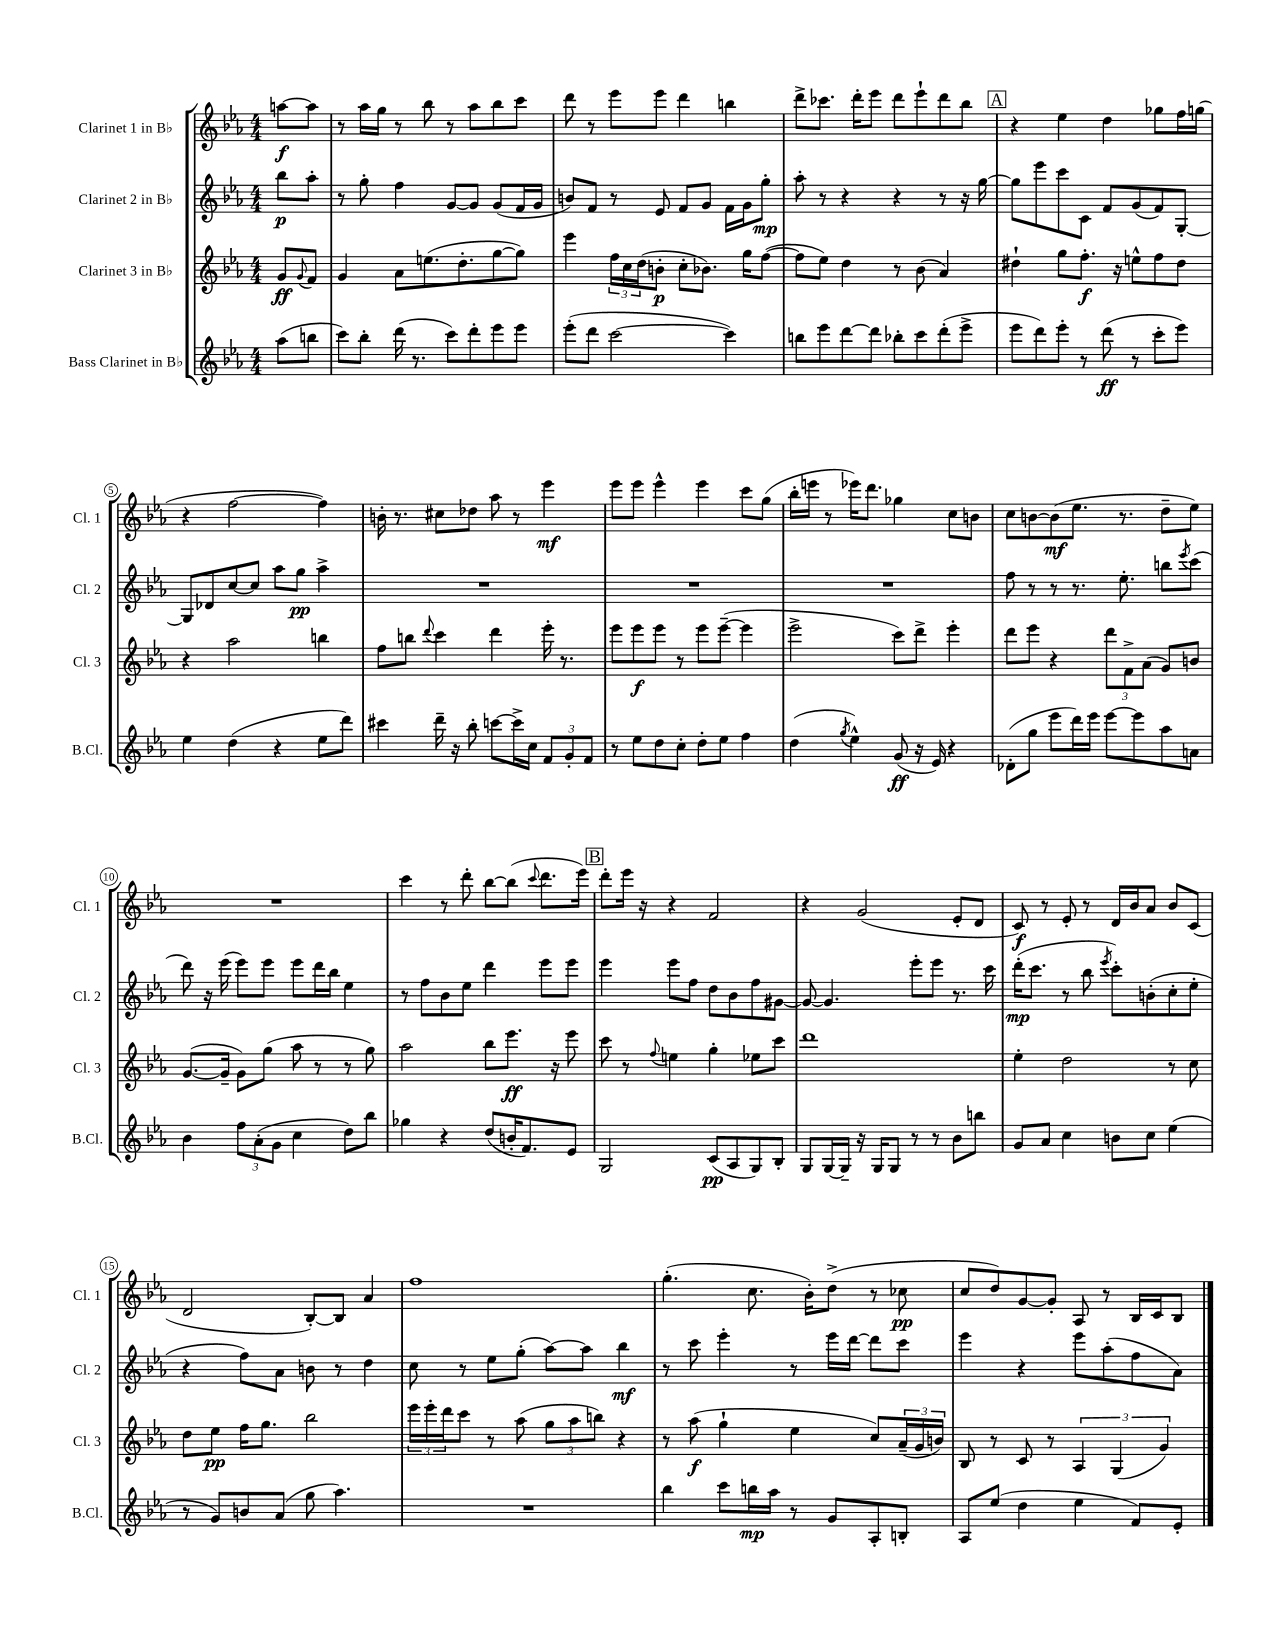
<<
\new StaffGroup <<
\new Staff = "s0" \with { instrumentName = "Clarinet 1 in Bb" shortInstrumentName = "Cl. 1" } {
    \clef treble \key ees \major \numericTimeSignature \time 4/4 \partial 4
    a''8~\f a''8 |
    r8 aes''16 g''16 r8 bes''8 r8 aes''8 bes''8 c'''8 |
    d'''8 r8 ees'''8 ees'''8 d'''4 b''4 |
    d'''8-> ces'''8. d'''16-. ees'''8 d'''8 ees'''8-! d'''8 bes''8 |
    \mark \markup { \box "A" } r4 ees''4 d''4 ges''8 f''16 g''16( |
    r4 f''2~ f''4) |
    b'16-. r8. cis''8 des''8 aes''8 r8 ees'''4\mf |
    ees'''8 ees'''8 ees'''4-^ ees'''4 c'''8 g''8( |
    bes''16-. e'''16 r8 ees'''16) d'''8. ges''4 c''8 b'8 |
    c''8 b'8~ b'8\mf( ees''8. r8. d''8-- ees''8) |
    R1 |
    c'''4 r8 d'''8-. bes''8~ bes''8( \appoggiatura { c'''8 } d'''8. ees'''16) |
    \mark \markup { \box "B" } d'''8-. ees'''16 r16 r4 f'2 |
    r4 g'2( ees'8-. d'8 |
    c'8\f) r8 ees'8-. r8 d'16 bes'16 aes'8 bes'8 c'8( |
    d'2 bes8~-.) bes8 aes'4 |
    f''1 |
    g''4.-.( c''8. bes'16-.) d''8->( r8 ces''8\pp |
    c''8 d''8) g'8~ g'8-. aes8 r8 bes16 c'16 bes8 \bar "|." |
}
\new Staff = "s1" \with { instrumentName = "Clarinet 2 in Bb" shortInstrumentName = "Cl. 2" } {
    \clef treble \key ees \major \numericTimeSignature \time 4/4 \partial 4
    bes''8\p aes''8-. |
    r8 g''8-. f''4 g'8~ g'8 g'8( f'16 g'16 |
    b'8) f'8 r8 ees'8 f'8 g'8 f'16 g'16 g''8-.\mp |
    aes''8-. r8 r4 r4 r8 r16 g''16~ |
    \mark \markup { \box "A" } g''8 ees'''8 c'''8 c'8 f'8 g'8( f'8) g8~-. |
    g8 des'8 c''8~ c''8 aes''8 g''8\pp aes''4-> |
    R1 |
    R1 |
    R1 |
    f''8 r8 r8 r8. ees''8.-. b''8 \acciaccatura { ees'''8 } c'''8( |
    d'''8) r16 ees'''16( ees'''8) ees'''8 ees'''8 d'''16 bes''16 ees''4 |
    r8 f''8 bes'8 ees''8 d'''4 ees'''8 ees'''8 |
    \mark \markup { \box "B" } ees'''4 ees'''8 f''8 d''8 bes'8 f''8 gis'8~ |
    gis'8~ gis'4. ees'''8-. ees'''8 r8. c'''16 |
    d'''16-.\mp( c'''8. r8 bes''8 \acciaccatura { ees'''8 } c'''8-.) b'8-.( c''8-. ees''8-. |
    r4 f''8) aes'8 b'8 r8 d''4 |
    c''8 r8 ees''8 g''8-.( aes''8~) aes''8 bes''4\mf |
    r8 c'''8 ees'''4-. r8 ees'''16 d'''16~ d'''8 c'''8 |
    ees'''4 r4 ees'''8 aes''8-.( f''8 aes'8) \bar "|." |
}
\new Staff = "s2" \with { instrumentName = "Clarinet 3 in Bb" shortInstrumentName = "Cl. 3" } {
    \clef treble \key ees \major \numericTimeSignature \time 4/4 \partial 4
    g'8\ff \appoggiatura { g'8 } f'8 |
    g'4 aes'8 e''8.( d''8.-. g''8~ g''8) |
    ees'''4 \tuplet 3/2 { f''16 c''16 d''16( } b'8-.\p c''8-. bes'8.) g''16 f''8~( |
    f''8 ees''8) d''4 r8 bes'8( aes'4) |
    \mark \markup { \box "A" } dis''4-! g''8 f''8.-.\f r16 e''8-^ f''8 dis''8 |
    r4 aes''2 b''4 |
    f''8 b''8 \appoggiatura { d'''8 } c'''4 d'''4 ees'''16-. r8. |
    ees'''8 ees'''8\f ees'''8 r8 ees'''8 ees'''8~--( ees'''4 |
    ees'''2-> c'''8) d'''8-> ees'''4-. |
    d'''8 ees'''8 r4 \tuplet 3/2 { d'''8 f'8-> aes'8( } g'8) b'8 |
    g'8.~( g'16-- g'8) g''8( aes''8 r8 r8 g''8) |
    aes''2 bes''8 ees'''8.\ff r16 ees'''8 |
    \mark \markup { \box "B" } c'''8 r8 \appoggiatura { f''8 } e''4 g''4-. ees''8 c'''8 |
    d'''1 |
    ees''4-. d''2 r8 c''8 |
    d''8 ees''8\pp f''16 g''8. bes''2 |
    \tuplet 3/2 { ees'''16 ees'''16-. d'''16 } c'''8 r8 aes''8( \tuplet 3/2 { g''8 aes''8 b''8) } r4 |
    r8 aes''8\f( g''4-! ees''4 c''8) \tuplet 3/2 { aes'16--( g'16 b'16) } |
    bes8 r8 c'8 r8 \tuplet 3/2 { aes4 g4( g'4) } \bar "|." |
}
\new Staff = "s3" \with { instrumentName = "Bass Clarinet in Bb" shortInstrumentName = "B.Cl." } {
    \clef treble \key ees \major \numericTimeSignature \time 4/4 \partial 4
    aes''8( b''8 |
    c'''8) bes''8-. d'''16( r8. c'''8) d'''8-. ees'''8 ees'''8 |
    ees'''8-.( d'''8 c'''2~ c'''4) |
    b''8 ees'''8 d'''8~ d'''8 bes''8-. c'''8 d'''8-.( ees'''8-> |
    \mark \markup { \box "A" } ees'''8 d'''8) ees'''8-. r8 d'''8\ff( r8 c'''8-. ees'''8) |
    ees''4 d''4( r4 ees''8 d'''8) |
    cis'''4 d'''16-- r16 bes''8-. c'''8~ c'''16-> c''16 \tuplet 3/2 { f'8 g'8-. f'8 } |
    r8 ees''8 d''8 c''8-. d''8-. ees''8 f''4 |
    d''4( \acciaccatura { g''8 } ees''4-^) g'8\ff( r16 ees'16) r4 |
    des'8-.( g''8 ees'''8 d'''16) ees'''16 ees'''8~ ees'''8 aes''8 a'8 |
    bes'4 \tuplet 3/2 { f''8 aes'8-.( g'8 } c''4 d''8) bes''8 |
    ges''4 r4 d''8( b'16-. f'8.) ees'8 |
    \mark \markup { \box "B" } g2 c'8\pp( aes8 g8) bes8-. |
    g8 g16~ g16-- r16 g16 g8 r8 r8 bes'8 b''8 |
    g'8 aes'8 c''4 b'8 c''8 ees''4( |
    r8 g'8) b'8 aes'8( g''8 aes''4.) |
    R1 |
    bes''4 c'''8 b''16\mp aes''16 r8 g'8 aes8-. b8-. |
    aes8 ees''8( d''4 ees''4 f'8) ees'8-. \bar "|." |
}
>>
>>
\layout { \context { \Score \override BarNumber.stencil = #(make-stencil-circler 0.1 0.3 ly:text-interface::print) } }
